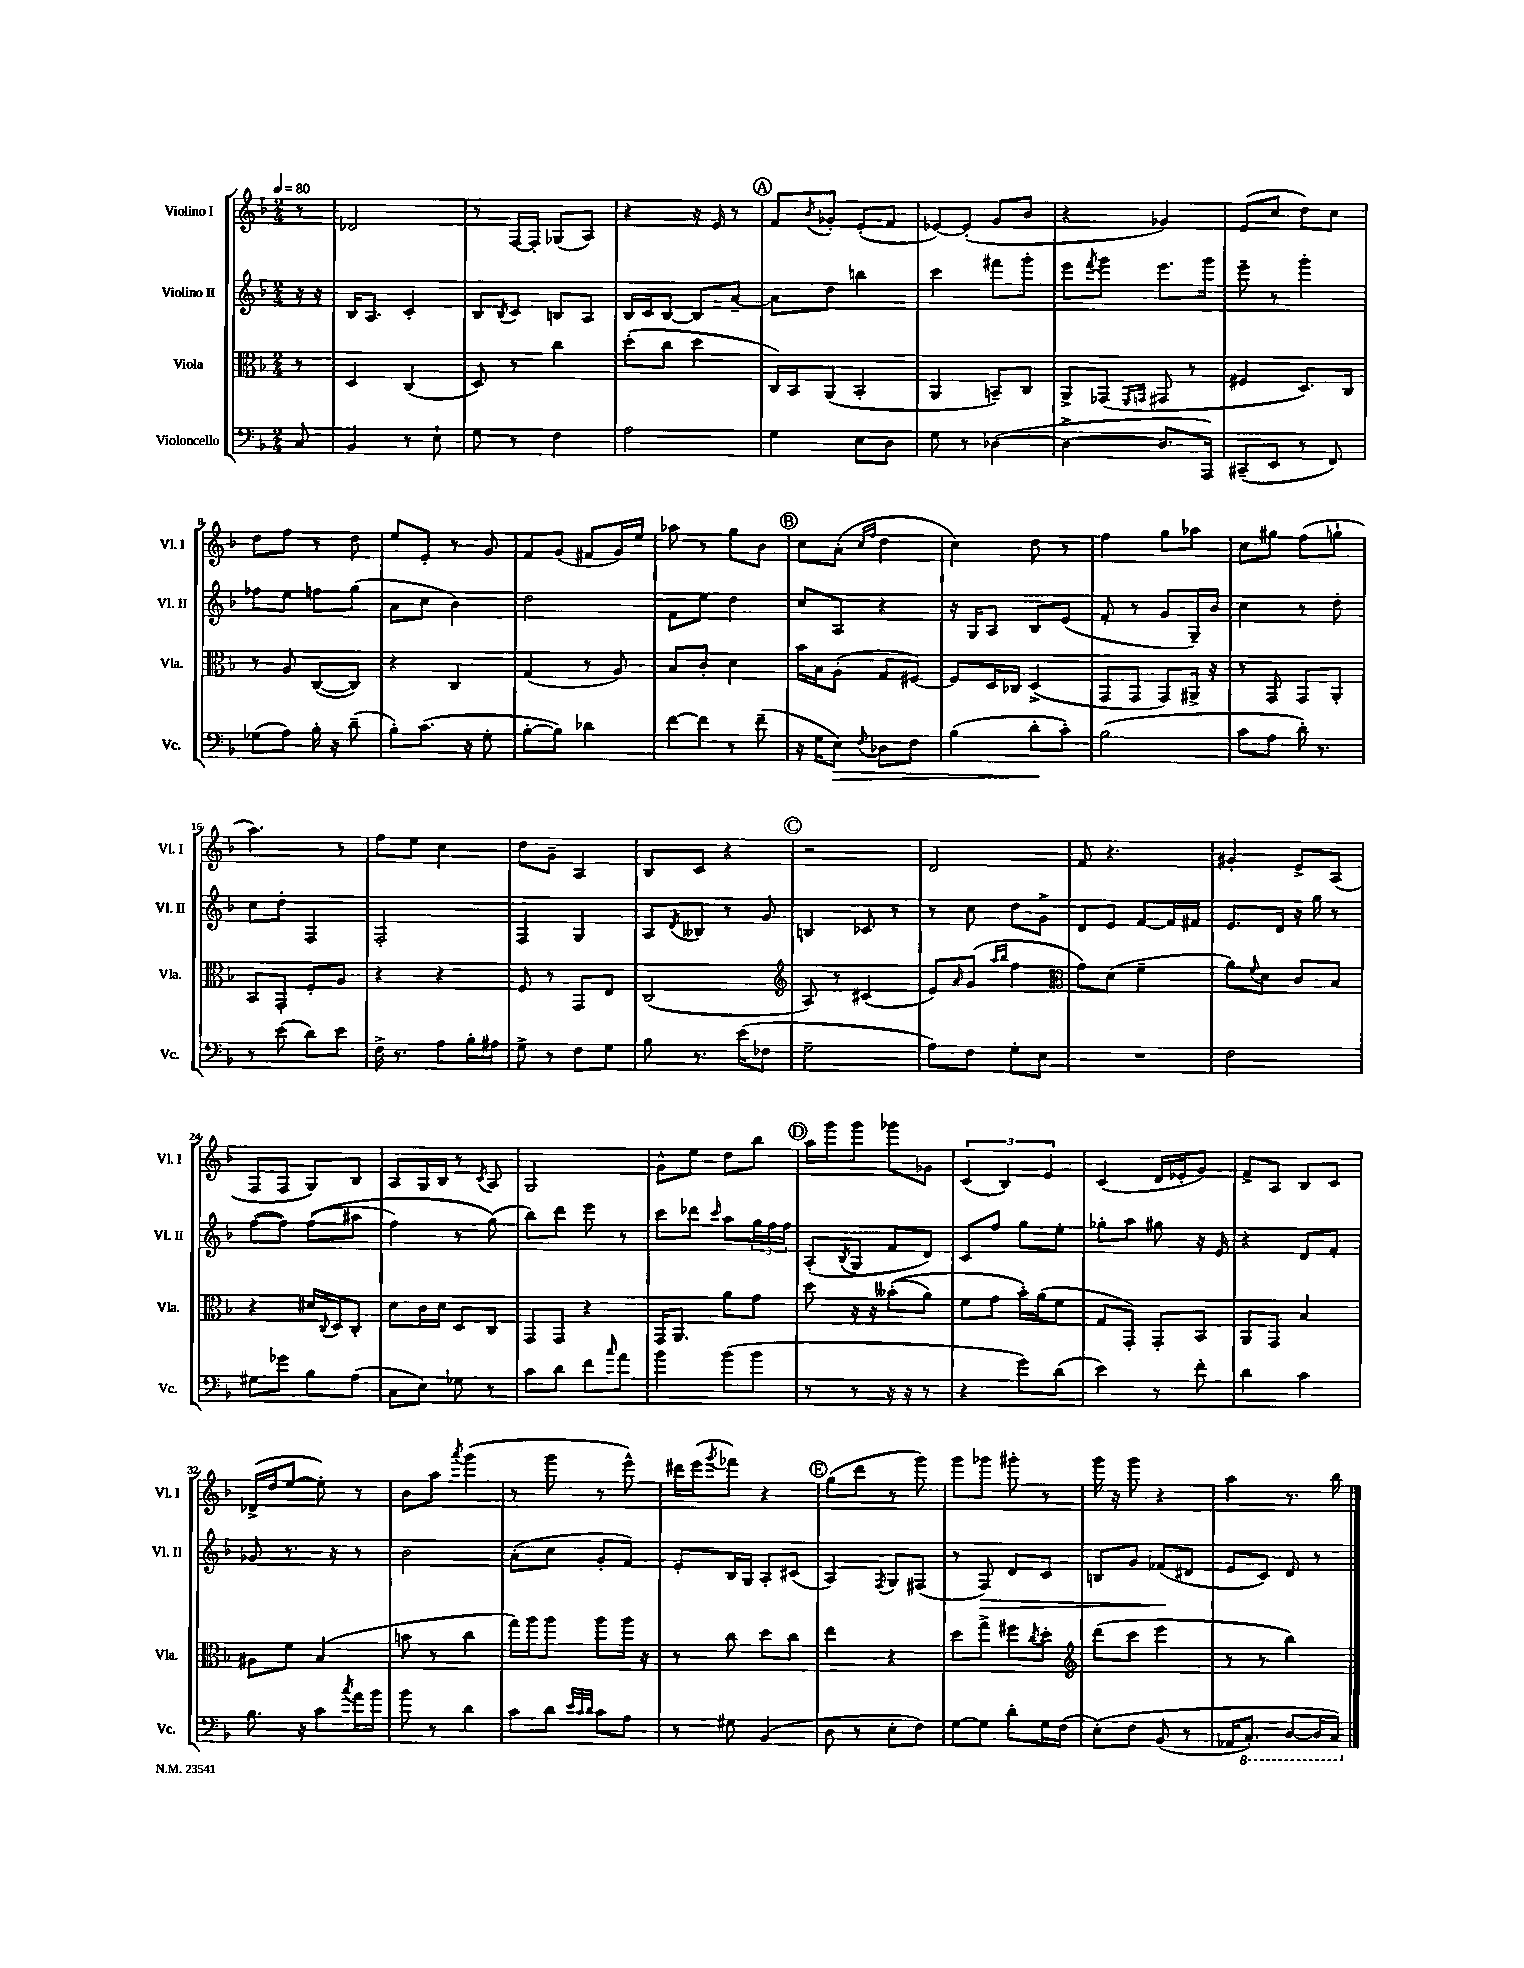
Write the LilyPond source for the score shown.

<<
\new StaffGroup <<
\new Staff = "s0" \with { instrumentName = "Violino I" shortInstrumentName = "Vl. I" } {
    \clef treble \key f \major \numericTimeSignature \time 2/4 \partial 8 \tempo 4 = 80
    r8 |
    des'2 |
    r8 f16~ f16-. ges8( a8) |
    r4 r16 e'16 r8 |
    \mark \markup { \circle "A" } f'8 \acciaccatura { bes'8 } ges'8-. e'8-.( f'8 |
    ees'8~) ees'8-.( g'8 bes'8 |
    r4 ges'4) |
    e'8( c''8 d''8) c''8 |
    d''8 f''8 r8 d''8 |
    e''8 e'8-. r8 g'8 |
    f'8 g'8( fis'8 g'16) e''16 |
    aes''8 r8 g''8 bes'8 |
    \mark \markup { \circle "B" } c''8 a'8-.( \grace { c''16 f''16 } d''4 |
    c''4) d''8 r8 |
    f''4 g''8 aes''8 |
    c''8 gis''8 f''8( g''8-! |
    a''4.) r8 |
    f''8 e''8 c''4 |
    d''8 g'8-- a4 |
    bes8 c'8 r4 |
    \mark \markup { \circle "C" } r2 |
    d'2 |
    f'8 r4. |
    gis'4-. e'8-> a8( |
    f8 f8 g8) bes8 |
    a8 g16 bes16 r8 \acciaccatura { c'8 } a8 |
    g2 |
    g'8-^ e''8 d''8 bes''8 |
    \mark \markup { \circle "D" } a''16 g'''16 g'''8 ges'''8 ges'8 |
    \tuplet 3/2 { c'4( bes4) e'4 } |
    c'4( d'16 ees'16-. g'8) |
    f'8-> a8 bes8 c'8 |
    des'16->( d''16 e''8~ e''8-.) r8 |
    bes'8 a''8 \acciaccatura { a'''8 } g'''4( |
    r8 g'''8 r8 e'''8-^) |
    dis'''16 e'''16( \acciaccatura { g'''8 } fes'''8) r4 |
    \mark \markup { \circle "E" } g''8( d'''8 r8 g'''8) |
    g'''8 ges'''8 gis'''8-. r8 |
    g'''16 r16 g'''8 r4 |
    a''4 r8. bes''16 \bar "|." |
}
\new Staff = "s1" \with { instrumentName = "Violino II" shortInstrumentName = "Vl. II" } {
    \clef treble \key f \major \numericTimeSignature \time 2/4 \partial 8
    r16 r16 |
    bes16 a8. c'4-. |
    bes8 \acciaccatura { bes8 } c'8 b8 a8 |
    bes16 c'16 bes8~ bes8 a'8~-- |
    \mark \markup { \circle "A" } a'8 d''8 b''4 |
    c'''4 fis'''8 g'''8-. |
    e'''8 \acciaccatura { f'''8 } g'''8 e'''8. g'''16 |
    e'''8-- r8 g'''4-. |
    fes''8 e''8 f''8 g''8( |
    a'8 c''8 bes'4) |
    d''2 |
    f'8 e''8 d''4 |
    \mark \markup { \circle "B" } c''8 a8 r4 |
    r16 g16 a8 bes8 e'8( |
    f'8-. r8 g'8 g16--) bes'16 |
    c''4 r8 d''8-. |
    c''8 d''8-. f4 |
    f2-. |
    f4 g4 |
    a8 \acciaccatura { d'8 } beses8 r8 g'8 |
    \mark \markup { \circle "C" } b4 ces'8 r8 |
    r8 c''8 d''8 g'8-> |
    d'8 e'8 f'8~ f'16 fis'16 |
    e'8. d'16 r16 g''16 r8 |
    f''8~( f''8) f''8(\( ais''8 |
    f''4) r8 g''8(\) |
    bes''8) d'''8 e'''8 r8 |
    c'''8 des'''8 \grace { c'''16 } a''8 \tuplet 3/2 { g''16 f''16 f''16 } |
    \mark \markup { \circle "D" } a8-.( \acciaccatura { bes8 } g8 f'8 d'8) |
    c'8 f''8 g''8 e''8-. |
    ges''8-. a''8 gis''8 r16 e'16 |
    r4 d'8 f'8-. |
    ges'8 r8. r16 r8 |
    bes'2 |
    a'8-.( c''8 g'8-. f'8) |
    e'8-. bes16 g16 a8-. cis'8( |
    \mark \markup { \circle "E" } a4) \acciaccatura { f8 } g8 fis8( |
    r8 f8\>) d'8 c'8 |
    b8 g'8 fes'8\!( dis'8 |
    e'8 c'8) d'8 r8 \bar "|." |
}
\new Staff = "s2" \with { instrumentName = "Viola" shortInstrumentName = "Vla." } {
    \clef alto \key f \major \numericTimeSignature \time 2/4 \partial 8
    r8 |
    d4 c4( |
    d8) r8 c''4 |
    d''8-.( c''8 d''4 |
    \mark \markup { \circle "A" } c16) bes,16 a,8( bes,4-. |
    a,4 b,8--) c8 |
    a,8-> ges,8( \grace { f,16 g,16 } gis,8 r8 |
    fis4 d8.) c16 |
    r8 a8 c8~( c8) |
    r4 c4 |
    g4( r8 a8) |
    bes8 c'8-. d'4 |
    \mark \markup { \circle "B" } bes'16 bes16 a8-.( g8 fis8~) |
    fis8 d16 ces16 d4->( |
    g,8 g,8 g,8) ais,16-> r16 |
    r8 g,8 g,8 a,8-. |
    bes,8 g,8-. f8-. a8 |
    r4 r4 |
    f8 r8 g,8 e8 |
    c2( |
    \mark \markup { \circle "C" } \clef treble a8) r8 cis'4( |
    e'8) \grace { a'16 } g'8( \grace { a''16 bes''16 } f''4 |
    \clef alto g'8) d'8( f'4-- |
    a'8) \appoggiatura { f'8 } d'8 c'8 bes8 |
    r4 dis'16 \appoggiatura { c8 } d16 c8-. |
    d'8 c'16 d'16 d8 c8 |
    g,8 g,8 r4 |
    g,16 a,8. a'8 g'8 |
    \mark \markup { \circle "D" } d''8 r16 r16 beses'8-.(\( a'8) |
    f'8 g'8 bes'16-.\) a'16( f'8 |
    g8 g,8-.) g,8-. bes,8 |
    a,8 g,8 bes4 |
    ais8 f'8 bes4( |
    b'8 r8 c''4 |
    g''16) a''16 a''8 a''8 a''16 r16 |
    r8 c''8 d''8 c''8 |
    \mark \markup { \circle "E" } e''4 r4 |
    d''8 g''8-> fis''8 \acciaccatura { c''8 } d''8-. |
    \clef treble d'''8( c'''8 e'''4 |
    r8 r8 bes''4) \bar "|." |
}
\new Staff = "s3" \with { instrumentName = "Violoncello" shortInstrumentName = "Vc." } {
    \clef bass \key f \major \numericTimeSignature \time 2/4 \partial 8
    c8 |
    bes,4 r8 e8-! |
    g8 r8 f4 |
    a2 |
    \mark \markup { \circle "A" } g4 e8 d8 |
    g8 r8 des4~( |
    des4~-> des8. a,,16) |
    cis,8--( e,8 r8 f,8) |
    ges8( a8) bes16-. r16 d'8--( |
    bes8-.) c'8.( r16 g8-. |
    bes8~-. bes8) des'4 |
    f'8~ f'8 r8 f'8--( |
    \mark \markup { \circle "B" } r16 g16 e8\>) \appoggiatura { f8 } des8 f8 |
    bes4( d'8-.\! c'8-.) |
    bes2( |
    c'8 a8 d'16-.) r8. |
    r8 e'8( d'8) e'8 |
    f16-> r8. a8 bes16-. ais16 |
    g8-> r8 f8 g8 |
    bes8 r8. e'16( fes8 |
    \mark \markup { \circle "C" } g2-- |
    a8) f8 g8-. e8 |
    R2 |
    f2 |
    gis8 ges'8 bes8 a8( |
    c8 e8) ges8 r8 |
    c'8 d'8 f'8 \grace { c''16 } a'8 |
    bes'4 bes'8( bes'8 |
    \mark \markup { \circle "D" } r8 r8 r16 r16 r8 |
    r4 g'8) d'8( |
    e'4) r8 f'8-. |
    d'4 c'4 |
    bes8. r16 c'8 \acciaccatura { c''8 } a'16 bes'16 |
    bes'8 r8 d'4 |
    c'8 d'8 \grace { e'32 c'32 d'32 } c'8 a8 |
    r8 gis8 bes,4( |
    \mark \markup { \circle "E" } d8 r8 e8-. f8) |
    g8~ g8 d'8-. g16 f16( |
    e8-.)\( f8 bes,8( r8 |
    aes,16 \ottava #-1 c,8.-.) d,8~ d,16 c,16\) \ottava #0 \bar "|." |
}
>>
>>
